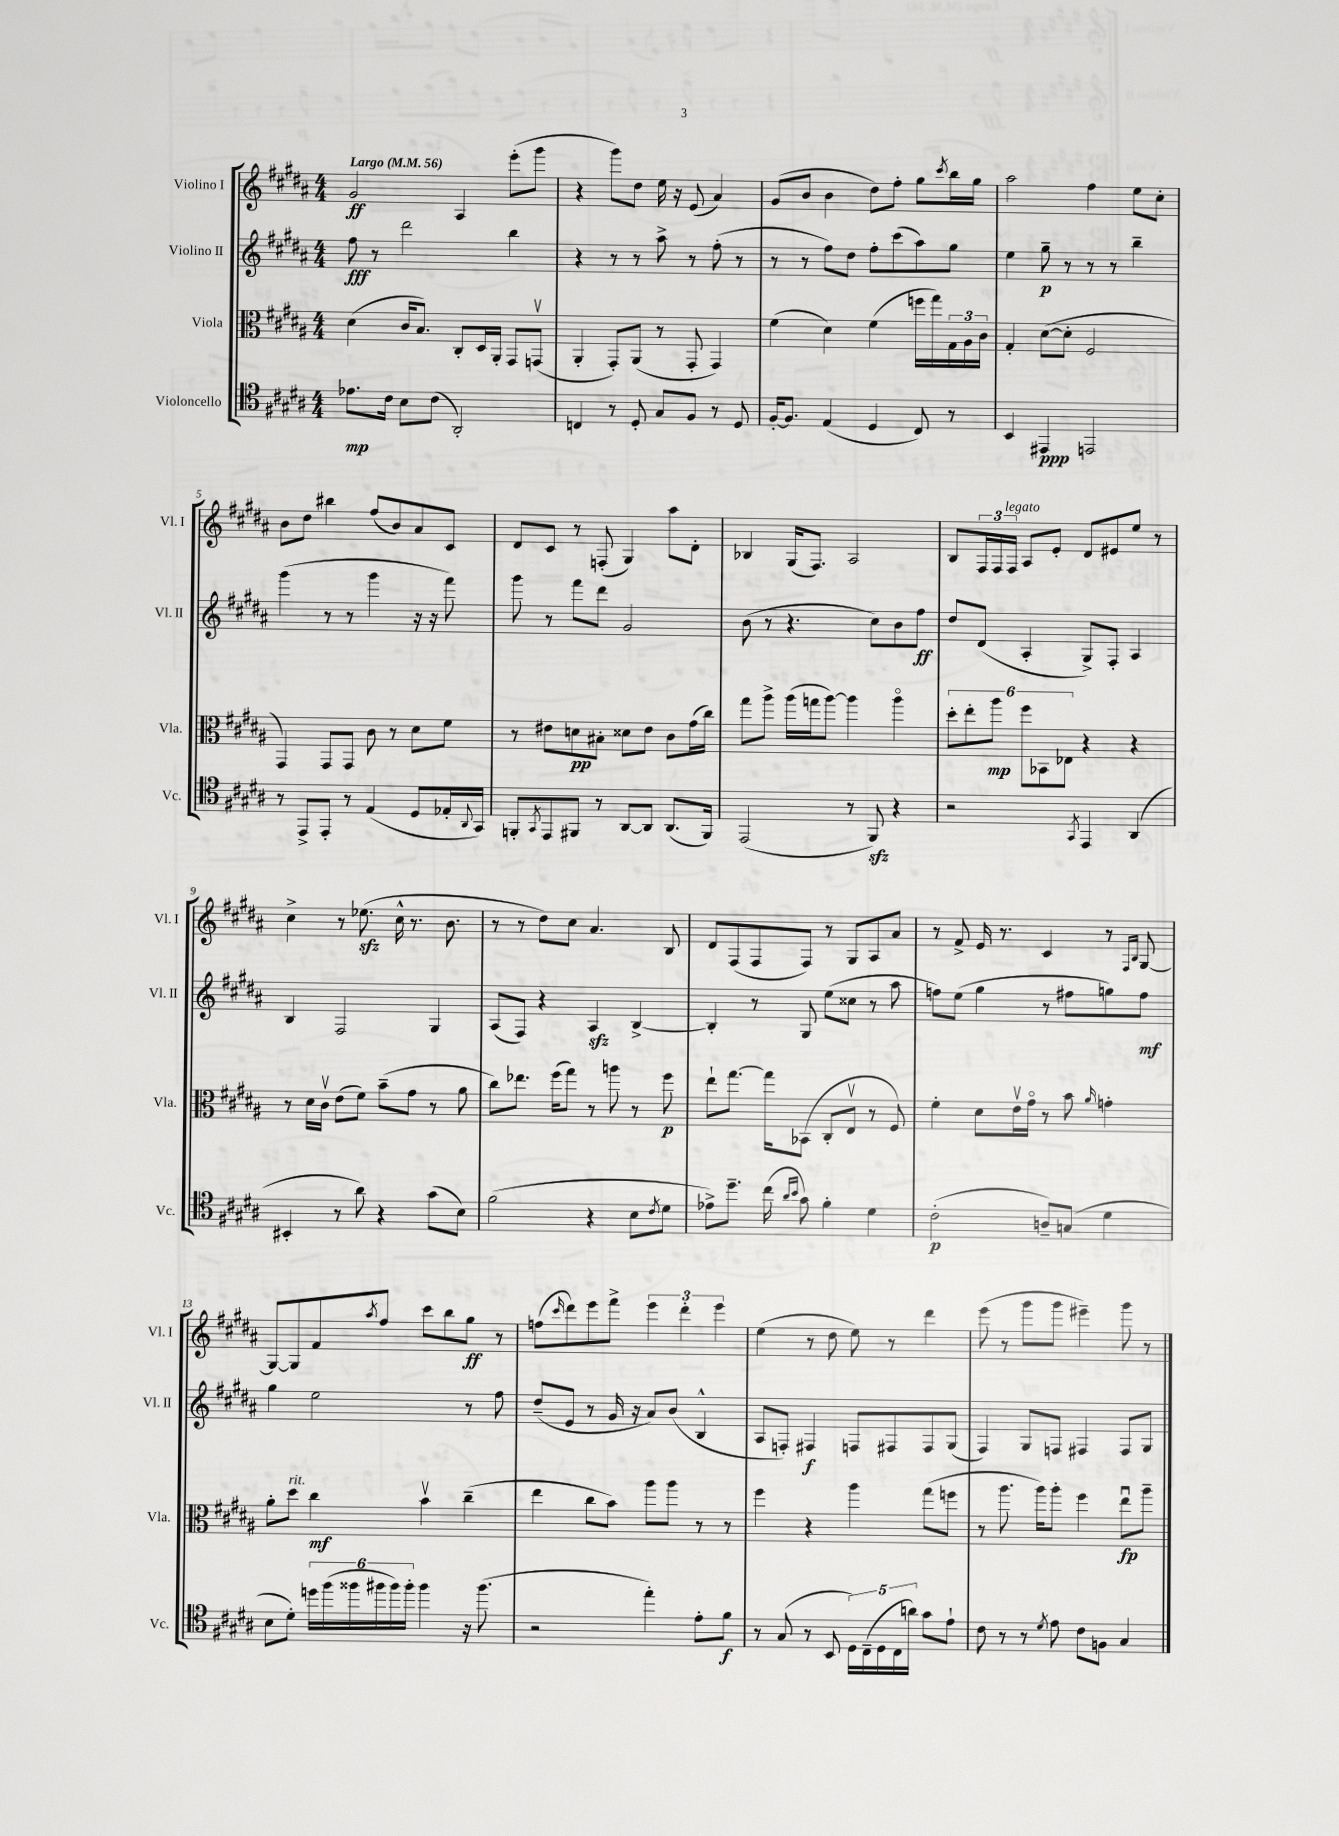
<<
\new StaffGroup <<
\new Staff = "s0" \with { instrumentName = "Violino I" shortInstrumentName = "Vl. I" } {
    \clef treble \key b \major \numericTimeSignature \time 4/4 \tempo "Largo" 4 = 56
    gis'2\ff ais4 e'''8-.( gis'''8 |
    r4 gis'''8) dis''8 e''16 r16 e'8( ais'4) |
    gis'8( b'8 b'4 dis''8) fis''8-. gis''8 \acciaccatura { cis'''8 } b''16 gis''16 |
    ais''2 fis''4 e''8 cis''8-. |
    b'8 dis''8 bis''4 fis''8( b'8) ais'8 cis'8 |
    dis'8 cis'8 r8 f8-.( gis4) ais''8 dis'8-. |
    bes4 gis16( fis8.) ais2 |
    b8 \tuplet 3/2 { fis16 fis16 fis16^\markup { \italic "legato" } } ais8 e'8-. dis'8 eis'8 e''8 r8 |
    cis''4-> r8 ees''8.\sfz( cis''16-^ r8. b'8. |
    r8 r8 dis''8) cis''8 ais'4. b8 |
    dis'8 fis8( fis8 fis8) r8 gis8 ais8 ais'8 |
    r8 fis'8-> e'16 r8. cis'4 r8 \grace { fis16 b16 } gis8~ |
    gis8~ gis8 fis'8 \acciaccatura { ais''8 } fis''8 cis'''8 b''8 gis''8\ff r8 |
    f''8( \grace { cis'''16 } dis'''8) e'''8 fis'''8-> \tuplet 3/2 { e'''4 dis'''4-. e'''4 } |
    e''4( r8 dis''8 e''8) r8 dis'''4 |
    e'''8( r8 gis'''8 gis'''8 eis'''4--) gis'''8 r8 \bar "|." |
}
\new Staff = "s1" \with { instrumentName = "Violino II" shortInstrumentName = "Vl. II" } {
    \clef treble \key b \major \numericTimeSignature \time 4/4
    fis''8\fff r8 dis'''2 b''4 |
    r4 r8 r8 ais''8-> r8 fis''8-.( r8 |
    r8 r8 fis''8) dis''8 fis''8-. cis'''8( ais''8) gis''8 |
    e''4 gis''8--\p r8 r8 r8 b''4-- |
    gis'''4( r8 r8 gis'''4 r16 r16 fis'''8) |
    gis'''8 r8 fis'''8 dis'''8 gis'2 |
    b'8( r8 r4. cis''8) b'8 fis''8\ff |
    dis''8 dis'8( ais4-. gis8->) fis8-. ais4 |
    b4 fis2 gis4 |
    ais8( fis8) r4 ais4\sfz b4~-> |
    b4-. r8 gis8 e''8( cisis''8 r8 ais''8 |
    f''8) e''8( gis''4 r8 fis''8 g''8) fis''8\mf |
    gis''4 e''2 r8 fis''8 |
    dis''8--( e'8 r8 gis'16 r16 ais'8) b'8( b4-^ |
    ais8 f8-.) fis4\f f8 fis8 fis8 gis8( |
    fis4) gis8 f8 fis4 fis8 gis8 \bar "|." |
}
\new Staff = "s2" \with { instrumentName = "Viola" shortInstrumentName = "Vla." } {
    \clef alto \key b \major \numericTimeSignature \time 4/4
    dis'4( cis'16 b8.) cis8-. dis16 ais,16-. gis,8 g,8\upbow( |
    ais,4-. gis,8-.) ais,8( r8 gis,8-. gis,4) |
    fis'4( dis'4) fis'4( f''16 gis''16) \tuplet 3/2 { gis16 ais16 cis'16 } |
    gis4-. dis'8~( dis'8-. fis2 |
    gis,4) gis,8 gis,8 cis'8 r8 dis'8 fis'8 |
    r8 eis'8 d'8\pp bis8-. disis'8 eis'8 cis'8 gis'16( cis''16) |
    gis''8 ais''8-> ais''16( g''16 ais''8~) ais''4 ais''4\flageolet |
    \tuplet 6/4 { dis''8-. e''8-. ais''8\mp fis''8 bes,8 ees8 } r4 r4 |
    r8 dis'16 cis'16\upbow e'8( fis'8) b'8--( gis'8 r8 ais'8 |
    cis''8) ees''8. fis''16( gis''8) r8 a''8 r8 fis''8\p |
    e''8-! gis''8.~ gis''16 bes,8( cis8-. e8\upbow r8 fis8) |
    fis'4-. dis'8 e'16\upbow gis'16\flageolet r8 b'8 \grace { ais'16 } g'4-. |
    ais'8-. dis''8^\markup { \italic "rit." } cis''4\mf b'4\upbow cis''4--( |
    e''4 cis''8 b'8) ais''8 ais''8 r8 r8 |
    fis''4 r4 ais''4 gis''8( f''8 |
    r8 ais''8. ais''16) ais''8-. fis''4 e''8\downbow\fp ais''8-- \bar "|." |
}
\new Staff = "s3" \with { instrumentName = "Violoncello" shortInstrumentName = "Vc." } {
    \clef tenor \key b \major \numericTimeSignature \time 4/4
    ees'8.\mp cis'16 b8 cis'8( ais,2-.) |
    c4 r8 dis8-. gis8 fis8 r8 dis8 |
    fis16~-. fis8. e4( dis4 cis8) r8 |
    b,4 eis,4\ppp e,2 |
    r8 e,8-> e,8-. r8 e4( dis8 ees16-. \appoggiatura { ais,8 } gis,16) |
    f,8-. \acciaccatura { gis,8 } e,8 fis,8 r8 ais,8~ ais,8 ais,8.( fis,16) |
    e,2( r8 fis,8\sfz) r4 |
    r2 \acciaccatura { gis,8 } e,4 ais,4( |
    bis,4-. r8 ais'8) r4 gis'8( b8) |
    fis'2( r4 b8 \acciaccatura { cis'8 } dis'8 |
    ees'8->) dis''8.-- cis''16( \grace { ais'16 b'16 } gis'8) fis'4-. dis'4 |
    cis'2-.\p( a8--) g8( dis'4 |
    b8 dis'8-.) \tuplet 6/4 { d''16 fis''16( fisis''16 fis''16 fis''16) fis''16-. } fis''4 r16 fis''8.( |
    r2 e''4-.) e'8-. fis'8\f |
    r8 gis8( r8 b,8 \tuplet 5/4 { dis16) cis16--( dis16 cis16 a'16) } gis'8 e'8-! |
    cis'8 r8 r8 \acciaccatura { dis'8 } e'8 cis'8 f8 gis4 \bar "|." |
}
>>
>>
